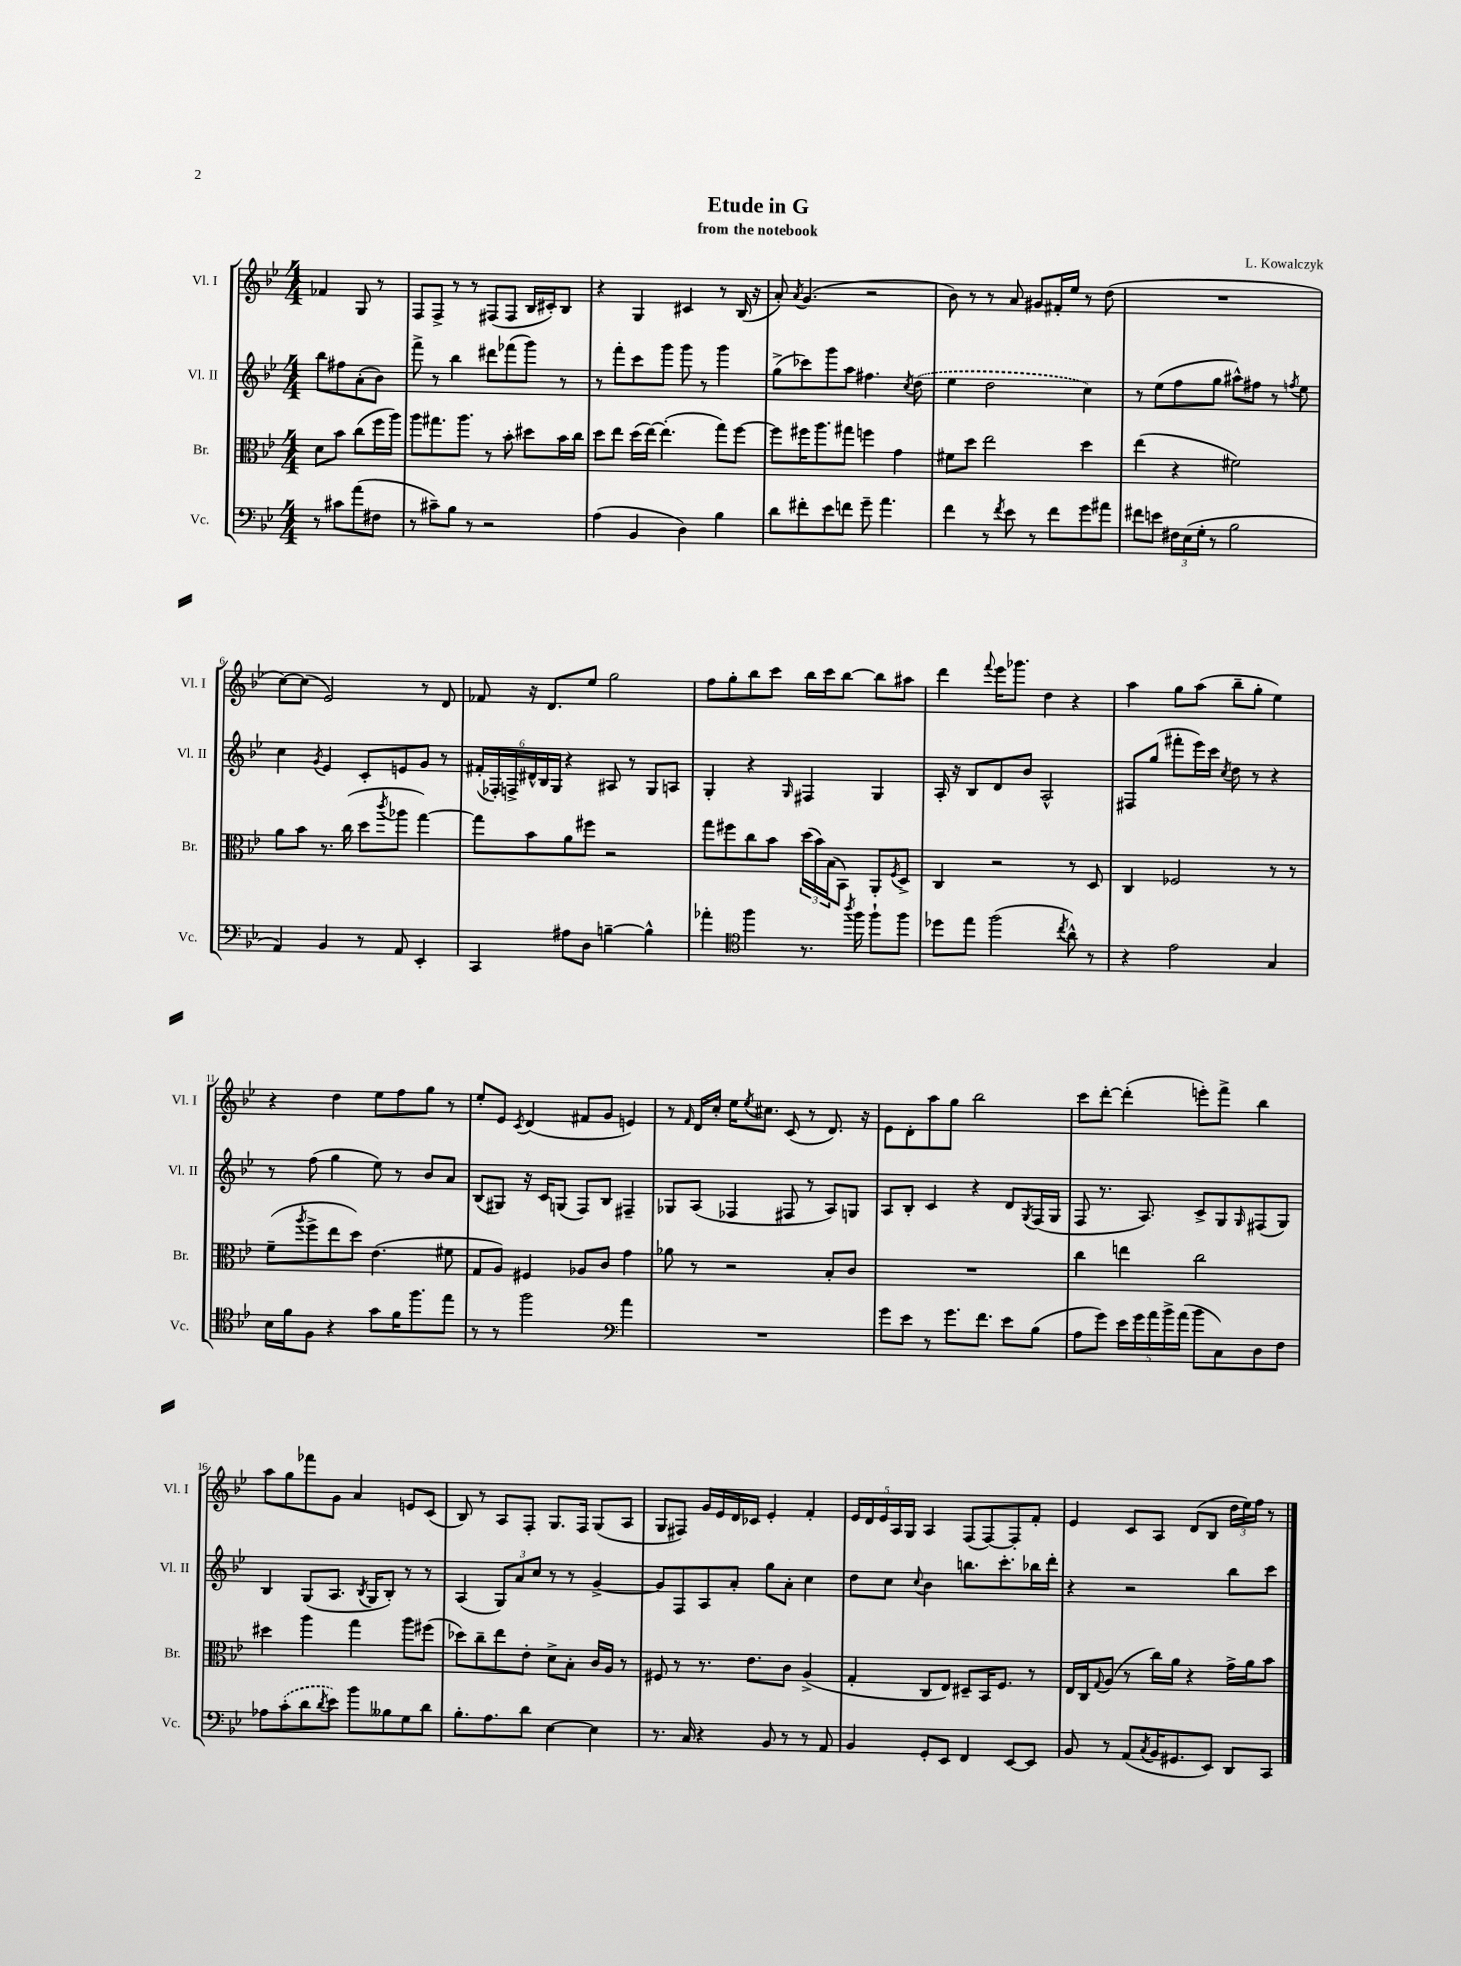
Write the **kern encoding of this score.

**kern	**kern	**kern	**kern
*staff4	*staff3	*staff2	*staff1
*clefF4	*clefC3	*clefG2	*clefG2
*k[b-e-]	*k[b-e-]	*k[b-e-]	*k[b-e-]
*M4/4	*M4/4	*M4/4	*M4/4
8r	8d	8bb-	4f-
8c#	8b-	8ff#	.
(8a	(8cc	(8a'	8G
8F#	16ff	8b-)	8r
.	16aa)	.	.
=	=	=	=
8r	8aa	8fff^	8F
8c#~)	8.gg#	8r	8F^
8B-	.	4bb-	8r
.	8.aa	.	.
8r	.	.	8r
2r	8r	8ddd#	(8F#
.	8b-'	(8fff-	8F#
.	8dd#	8ggg)	16B-
.	.	.	16c#')
.	16b-	8r	8B-
.	16cc	.	.
=	=	=	=
(4A	8dd	8r	4r
.	8ee-	8fff'	.
4BB-	(16dd	8ccc	4G
.	[16ee-)	.	.
.	(4.ee-']	8ggg	.
4D)	.	8ggg	4c#
.	.	8r	.
4B-	8gg)	4ggg	8r
.	[8ff	.	(16B-
.	.	.	16r
=	=	=	=
8d	8ff]	(8gg^	8a')
.	.	.	8qa
8f#'	16ff#	8ccc-)	(4.g
.	8.aa	.	.
8e-	.	8ggg	.
8f	8gg#	8aa	.
8g~	4ff	4.ff#	2r
4.a	.	.	.
.	4g	.	.
.	.	8qcc	.
.	.	(8dd	.
=	=	=	=
4f	8f#	4ee-	8b-)
.	8dd	.	8r
8r	2ee-	2dd	8r
8qf	.	.	.
8e-	.	.	8a
8r	.	.	8g#
8f	.	.	16f#'
.	.	.	16ee-
8g	4dd	4cc)	8r
8a#	.	.	(8dd
=	=	=	=
8f#	(4ee-	8r	1r
8e	.	(8ee-	.
24F#	4r	8ff	.
(24E-	.	.	.
24G'	.	.	.
8r	.	8gg	.
2B-	2f#)	8aa#^^)	.
.	.	8ff#	.
.	.	8r	.
.	.	8qff	.
.	.	8ee-	.
=	=	=	=
4AA)	8a	4cc	[8cc)
.	8b-	.	(8cc]
.	.	8qg	.
4BB-	8.r	4e-	2e-)
.	(16cc	.	.
8r	8dd	8c'	.
.	8qccc	.	.
8AA	8aa-	8e	.
4EE-'	[4gg)	8g	8r
.	.	8r	8d
=	=	=	=
4CC	8gg]	(24f#'	8f-
.	.	24F-')	.
.	.	24F^	.
.	8b-	24d#^^	16r
.	.	24B-	.
.	.	.	8.d
.	.	24G	.
8A#	8a	4r	.
8D	8ff#	.	8ee-
[4B~	2r	8A#	2gg
.	.	8r	.
4B^^]	.	8G	.
.	.	8A	.
=	=	=	=
4a-'	8gg	4G'	8ff
.	8ff#	.	8gg'
*clefC4	*	*	*
4ff	8cc	4r	8bb-
.	8b-	.	8ccc
.	.	16qqG	.
8.r	(24dd	4F#	16bb-
.	24b-)	.	.
.	.	.	16ccc
.	(24B-	.	.
.	8BB-)	.	[8bb-
8qaa	.	.	.
16ff	.	.	.
8ff`	8AA'	4G	8bb-]
.	8qF	.	.
8ff	8D^	.	8aa#
=	=	=	=
8dd-	4C	16A'	4ddd
.	.	16r	.
8ee-	.	8B-	.
.	.	.	8qqfff
(2ff	2r	8d	16eee-
.	.	.	8.ggg-
.	.	8b-	.
.	.	2A^^	4dd
8qcc	.	.	.
8a^^)	8r	.	4r
8r	8D	.	.
=	=	=	=
4r	4C	8F#	4aa
.	.	(8gg	.
2e-	2F-	8fff#'	8gg
.	.	16eee-)	(8aa
.	.	16ccc	.
.	.	8qcc	.
.	.	8dd	8bb-~
.	.	8r	8gg'
4G	8r	4r	4ee-)
.	8r	.	.
=	=	=	=
16B-	(8f~	8r	4r
16f	.	.	.
.	8qaa	.	.
8F	8ff^	(8ff	.
4r	8ee-	4gg	4dd
.	8dd)	.	.
8g	(4.e-	8ee-)	8ee-
16f	.	8r	8ff
8.ff	.	.	.
.	.	8b-	8gg
8ee-	8f#	8a	8r
=	=	=	=
8r	8G	(8B-	8ee-'
8r	8A)	8G#)	8e-
.	.	.	8qc
2ff	4F#	16r	(4d
.	.	16c	.
.	.	(8G	.
.	8A-	8F)	8f#
.	8c	8B-	8g
*clefF4	*	*	*
4a	4g	4F#~	4e)
=	=	=	=
1r	8a-	8G-	8r
.	.	.	16qqf
.	8r	(8A	16d
.	.	.	16cc'
.	2r	4F-	16ee-
.	.	.	8qee-
.	.	.	8.cc#
.	.	8F#	(8c
.	.	8r	8r
.	8B-'	8A)	8.d)
.	8c	8G	.
.	.	.	16r
=	=	=	=
8g	1r	8A	8e-
8e-	.	8B-'	8d'
8r	.	4c	8aa
8.g	.	.	8gg
.	.	4r	2bb-
8.f	.	.	.
8e-	.	8d	.
.	.	8qG	.
(8B-	.	(16F	.
.	.	16G	.
=	=	=	=
8A	4cc	8F	8ccc
8g)	.	8.r	[8ddd'
20e-	4ee	.	(4ddd']
20g	.	.	.
.	.	8.A)	.
20a	.	.	.
20b-^	.	.	.
(20a	.	.	.
8b-	2cc	8c^	8eee')
8C)	.	8G	8fff^
.	.	16qqG	.
8D	.	(8F#	4bb-
8F	.	8G)	.
=	=	=	=
8A-	4dd#	4B-	8aa
(8c'	.	.	8gg
8d	4aa	(8G	8fff-
8qd	.	.	.
8e-)	.	8.A	8g
8b-	4gg	.	4a
.	.	8qB-	.
.	.	16G	.
8B--	.	8B-')	.
8G	8aa	8r	8e
8d	(8ff#	8r	(8c
=	=	=	=
8.B-'	8dd-)	(4A	8B-)
.	8cc~	.	8r
8.A	.	.	.
.	8ee-	12G)	8A
.	.	12a	.
8d	8e-'	.	8F'
.	.	12cc	.
[4E-	8d^	8r	8.G
.	8B-'	8r	.
.	.	.	16F
4E-]	16c	[4g^	(8G
.	16A	.	.
.	8r	.	8A
=	=	=	=
8.r	8F#	8g]	8G
.	8r	8F	8F#)
16C	.	.	.
4r	8.r	8A	16g
.	.	.	16e-
.	.	8a'	16d
.	8.e-	.	16c-
8BB-	.	8gg	4e-'
8r	8c	8a'	.
8r	(4A^	4cc	4f'
8AA	.	.	.
=	=	=	=
4BB-	4G'	8dd	20e-
.	.	.	20d
.	.	.	20e-
.	.	8cc	.
.	.	.	20A
.	.	.	20G
.	.	8qqcc	.
8GG'	8C	4b-	4A
8EE-	8E-)	.	.
4FF	8D#~	8.bb	(8F
.	16BB-	.	[8F)
.	8.F	8.ccc'	.
[8EE-	.	.	8F']
8EE-]	8r	16bb-	8f'
.	.	16ddd'	.
=	=	=	=
8BB-	16E-	4r	4e-
.	16C	.	.
.	8qqG	.	.
8r	(8A	.	.
(8AA	8r	2r	8c
8qC	.	.	.
16BB-	16cc)	.	8A
8.GG#	16a	.	.
.	4r	.	(8d
8EE-)	.	.	8B-
8DD	16g^	8bb-	24dd
.	.	.	24ee-)
.	16a	.	.
.	.	.	24ff
8CC	8b-	8ccc	8r
==	==	==	==
*-	*-	*-	*-
